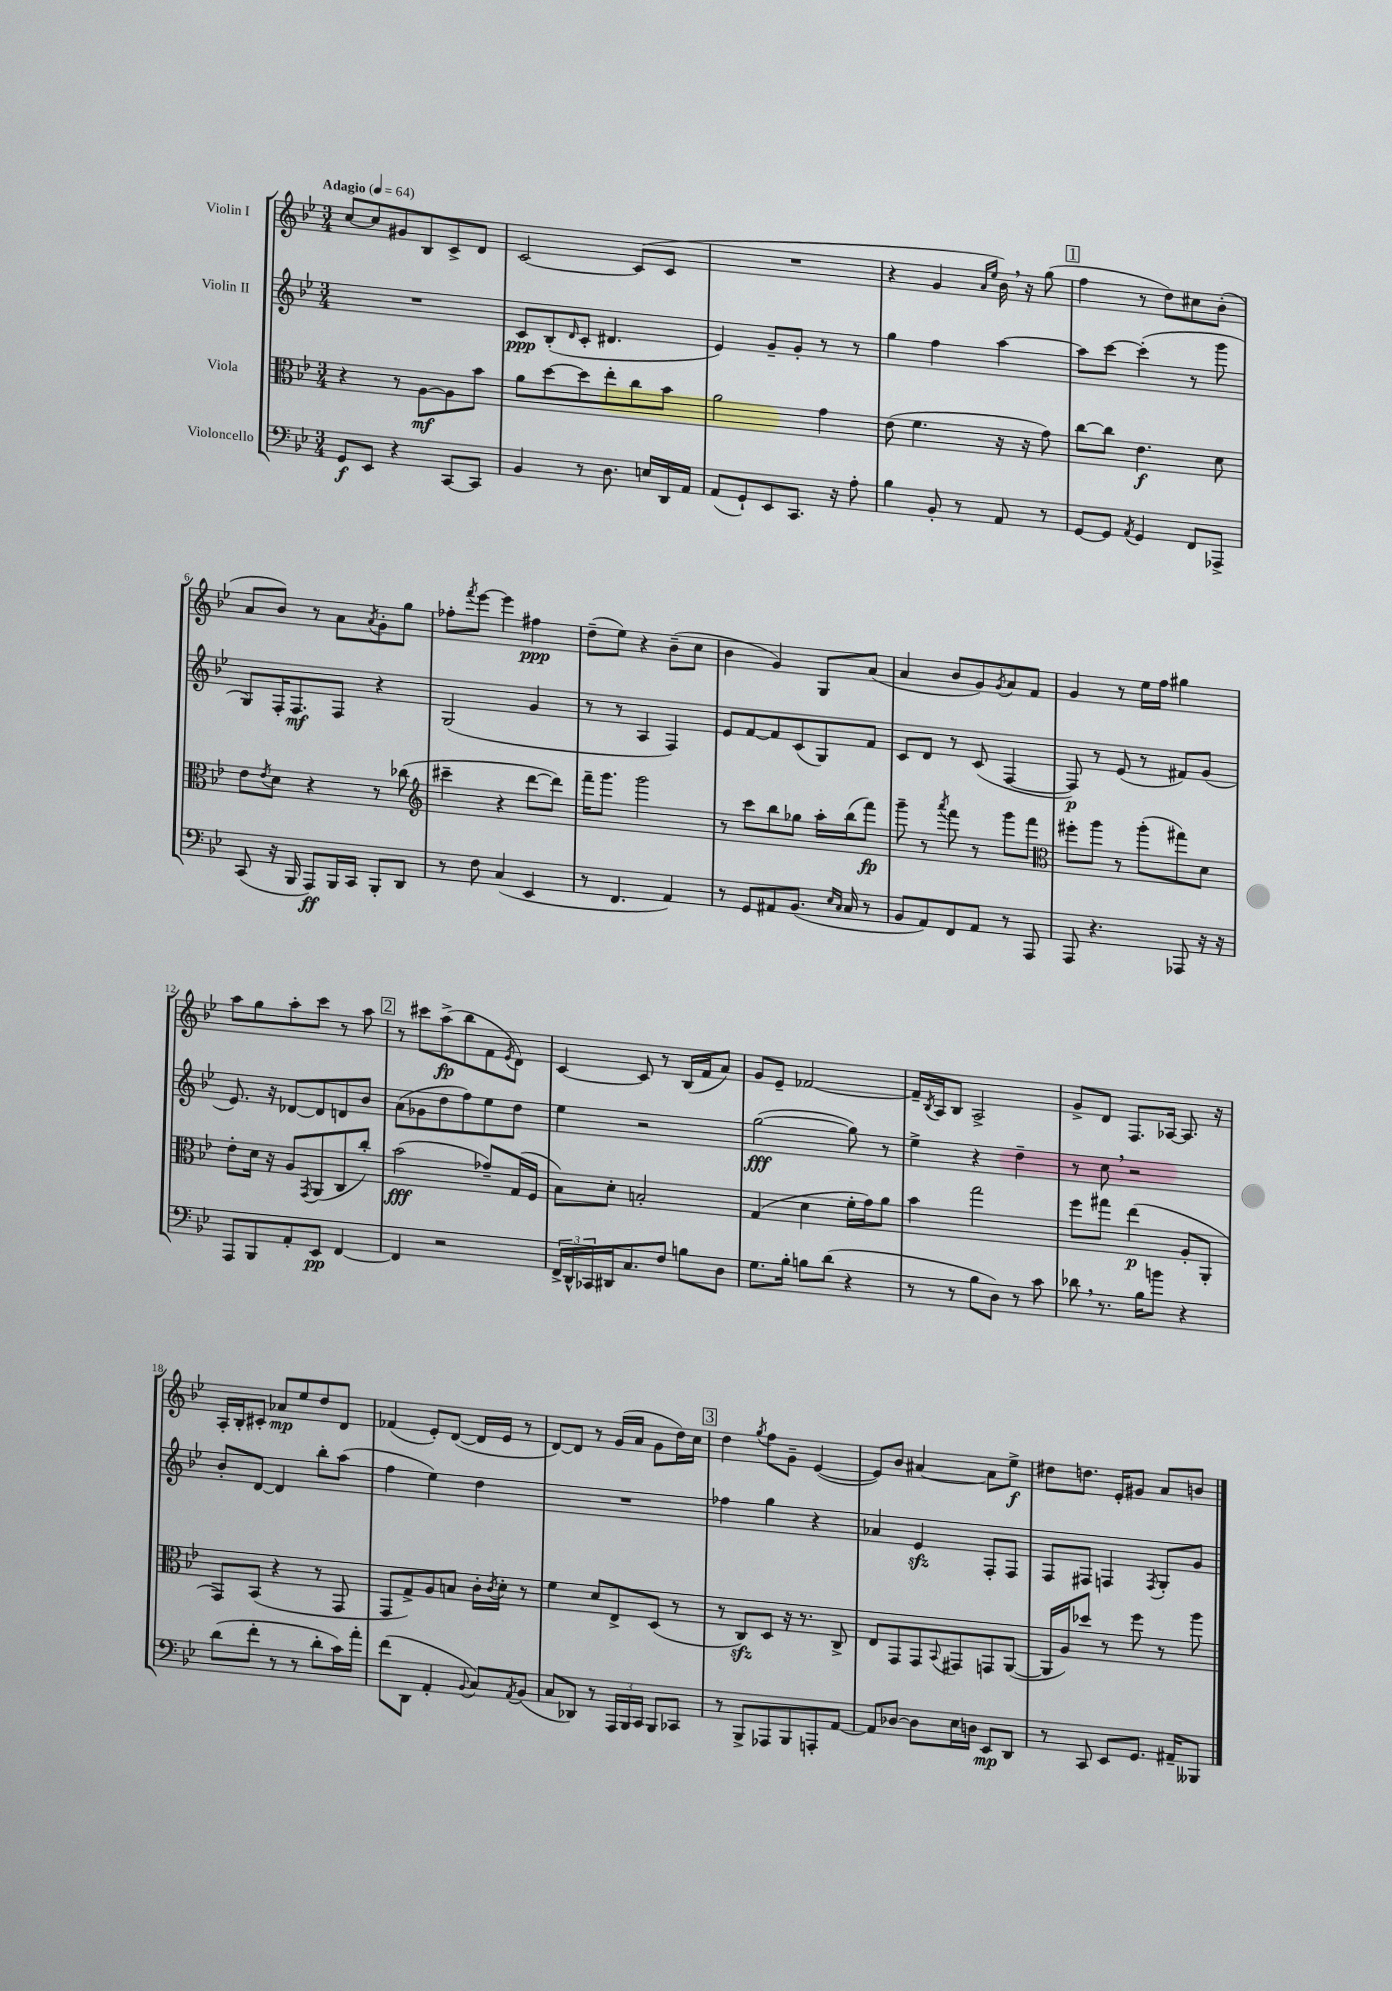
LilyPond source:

<<
\new StaffGroup <<
\new Staff = "s0" \with { instrumentName = "Violin I" } {
    \clef treble \key bes \major \numericTimeSignature \time 3/4 \tempo "Adagio" 4 = 64
    c''8~ c''8 gis'8 bes8 c'8-> d'8 |
    c'2~ c'8( c'8 |
    R2. |
    r4 g'4 \grace { a'16 ees''16 } bes'16) \breathe r16 g''8( |
    \mark \markup { \box "1" } f''4 r8 d''8) cis''8 bes'8-.( |
    a'8 bes'8) r8 a'8 \acciaccatura { a'8 } g'8-. g''8 |
    fes''8-. \acciaccatura { f'''8 } ees'''8~ ees'''4 fis''4\ppp |
    d''8--( ees''8) r4 bes'8--( c''8 |
    bes'4 g'4) g8 a'8( |
    a'4 bes'8 g'8) \acciaccatura { g'8 } a'8 f'8 |
    g'4 r8 ees''16 f''16 gis''4 |
    a''8 g''8 a''8-. c'''8 r8 a''8 |
    \mark \markup { \box "2" } r8 cis'''8 a''8->\fp( bes''8 f'8 \acciaccatura { ees'8 } d'8) |
    c'4~ c'8 r8 bes16( f'16 a'8) |
    g'8 ees'8-- fes'2~ |
    fes'16-- \acciaccatura { bes8 } a16 bes8 a2-> |
    g'8-> d'8 f8. aes16~ aes8. r16 |
    a16-. bes16-. cis'8-. aes'8\mp ees''8 d''8 d'8 |
    fes'4( ees'8-.) d'8~( d'16 ees'16 r8 |
    d'8~) d'8 r8 g'16( a'16 g'8 d''16) c''16 |
    \mark \markup { \box "3" } d''4 \acciaccatura { g''8 } f''8 g'8-- ees'4~( |
    ees'8) bes'8 ais'4~ ais'8 ees''8->\f |
    dis''8 d''8. ees'16-. gis'8 a'8 b'8 \bar "|." |
}
\new Staff = "s1" \with { instrumentName = "Violin II" } {
    \clef treble \key bes \major \numericTimeSignature \time 3/4
    R2. |
    c'8\ppp bes8-.( \grace { d'16 } c'8-. dis'4. |
    ees'4) g'8-- g'8-. r8 r8 |
    g''4 f''4 a''4~ |
    \mark \markup { \box "1" } a''8 c'''8~ c'''4-.( r8 g'''8 |
    g8) f16-. f8.\mf f8 r4 |
    g2( g'4 |
    r8 r8 a4 f4) |
    ees'8 f'8~ f'8 c'8( g8) f'8 |
    c'8 d'8 r8 c'8( f4~ |
    f8\p) r8 ees'8( r8 fis'8) g'8( |
    ees'8.) r16 des'8~ des'8 d'8 bes'8 |
    \mark \markup { \box "2" } a'8( ges'8 d''8 f''8) ees''8 d''8 |
    ees''4 r2 |
    g''2~\fff( g''8) r8 |
    ees''4-> r4 d''4-- |
    r8 c''8 \breathe r2 |
    bes'8-. d'8~ d'4 bes''8-. a''8( |
    f''4 ees''4) d''4 |
    R2. |
    \mark \markup { \box "3" } fes''4 g''4 r4 |
    aes'4 ees'4\sfz f8-. f8 |
    f8 fis8 f4 \acciaccatura { f8 } g8-. g'8 \bar "|." |
}
\new Staff = "s2" \with { instrumentName = "Viola" } {
    \clef alto \key bes \major \numericTimeSignature \time 3/4
    r4 r8 a8~\mf a8 bes'8 |
    a'8 d''8~ d''8 ees''8-. c''8 bes'8 |
    a'2 g'4 |
    ees'8( f'4. r16 r16 g'8) |
    \mark \markup { \box "1" } c''8~ c''8 ees'4.\f d'8 |
    ees'8 \acciaccatura { ees'8 } d'8 r4 r8 ces''8( |
    \clef treble cis'''4-- r4 d'''8~ d'''8) |
    f'''16-- g'''8. g'''2 |
    r8 c'''8 bes''8 ges''8 a''16-. bes''16( f'''8\fp) |
    g'''8-- r8 \acciaccatura { a'''8 } f'''8 r8 g'''8 f'''8 |
    \clef alto fis''8-. a''8 r8 a''8-.( gis''8) d'8 |
    ees'8-. d'16 r16 a8 \acciaccatura { g,8 } a,8( c8 c''8-.) |
    \mark \markup { \box "2" } bes'2\fff( ges'8--) g16( f16 |
    bes8) d'8-. b2-. |
    g4( d'4 f'16-. g'16) a'8 |
    bes'4 g''2 |
    f''8 gis''8 ees''4\p( a8-. a,8-. |
    g,8) bes,8( r4 r8 g,8 |
    g,8 g8->) a8 b8 c'16-. \acciaccatura { c'8 } d'16-. r8 |
    f'4 d'8 ees8-> d8( r8 |
    \mark \markup { \box "3" } r8 c8\sfz) d8 r16 r8. c8-> |
    ees8 g,8 g,8 \appoggiatura { bes,8 } gis,8 g,8 a,8~( |
    a,16 a16) des''8 r8 f''8 r8 a''8 \bar "|." |
}
\new Staff = "s3" \with { instrumentName = "Violoncello" } {
    \clef bass \key bes \major \numericTimeSignature \time 3/4
    g,8\f ees,8 r4 c,8~ c,8 |
    bes,4 r8 d8. e16 d,16 a,16 |
    a,8( g,8-!) ees,8 c,8. r16 a8-. |
    bes4 bes,8-. r8 a,8 r8 |
    \mark \markup { \box "1" } g,8~ g,8 \acciaccatura { a,8 } g,4 f,8 aes,,8-> |
    c,8( r16 bes,,16 a,,8\ff) bes,,16 c,16 bes,,8-. d,8 |
    r8 f8 c4( ees,4 |
    r8 f,4. a,4) |
    r8 g,8 ais,8 bes,8.( \grace { ees16 c16 } c16 r8 |
    bes,8 a,8) f,8 a,8 r8 a,,8 |
    a,,8 r4. aes,,8 r16 r16 |
    a,,8 bes,,8 a,8-. ees,8\pp f,4~ |
    \mark \markup { \box "2" } f,4 r2 |
    \tuplet 3/2 { f,16-> d,16-^ ces,16 } dis,16 c8. f8 b8 d8 |
    g8. bes16-. b8 d'8( r4 |
    r8 r8 bes8 d8) r8 c'8 |
    des'8 \breathe r8. bes16 b'8 r4 |
    d'8( f'8-. r8 r8 d'8-. c'16) a'16-. |
    f'8( d,8 a,4-. \appoggiatura { bes,8 } c8) \acciaccatura { a,8 } bes,8( |
    c8 des,8) r8 \tuplet 3/2 { a,,16 bes,,16 c,16 } bes,,8 ces,8 |
    \mark \markup { \box "3" } r8 bes,,8-> aes,,8 bes,,8 a,,8-. a,8~ |
    a,8 des8~ des8 ees16 d16 ees,8\mp d,8 |
    r8 c,8 ees,8 g,8. ais,16-- beses,,8 \bar "|." |
}
>>
>>
